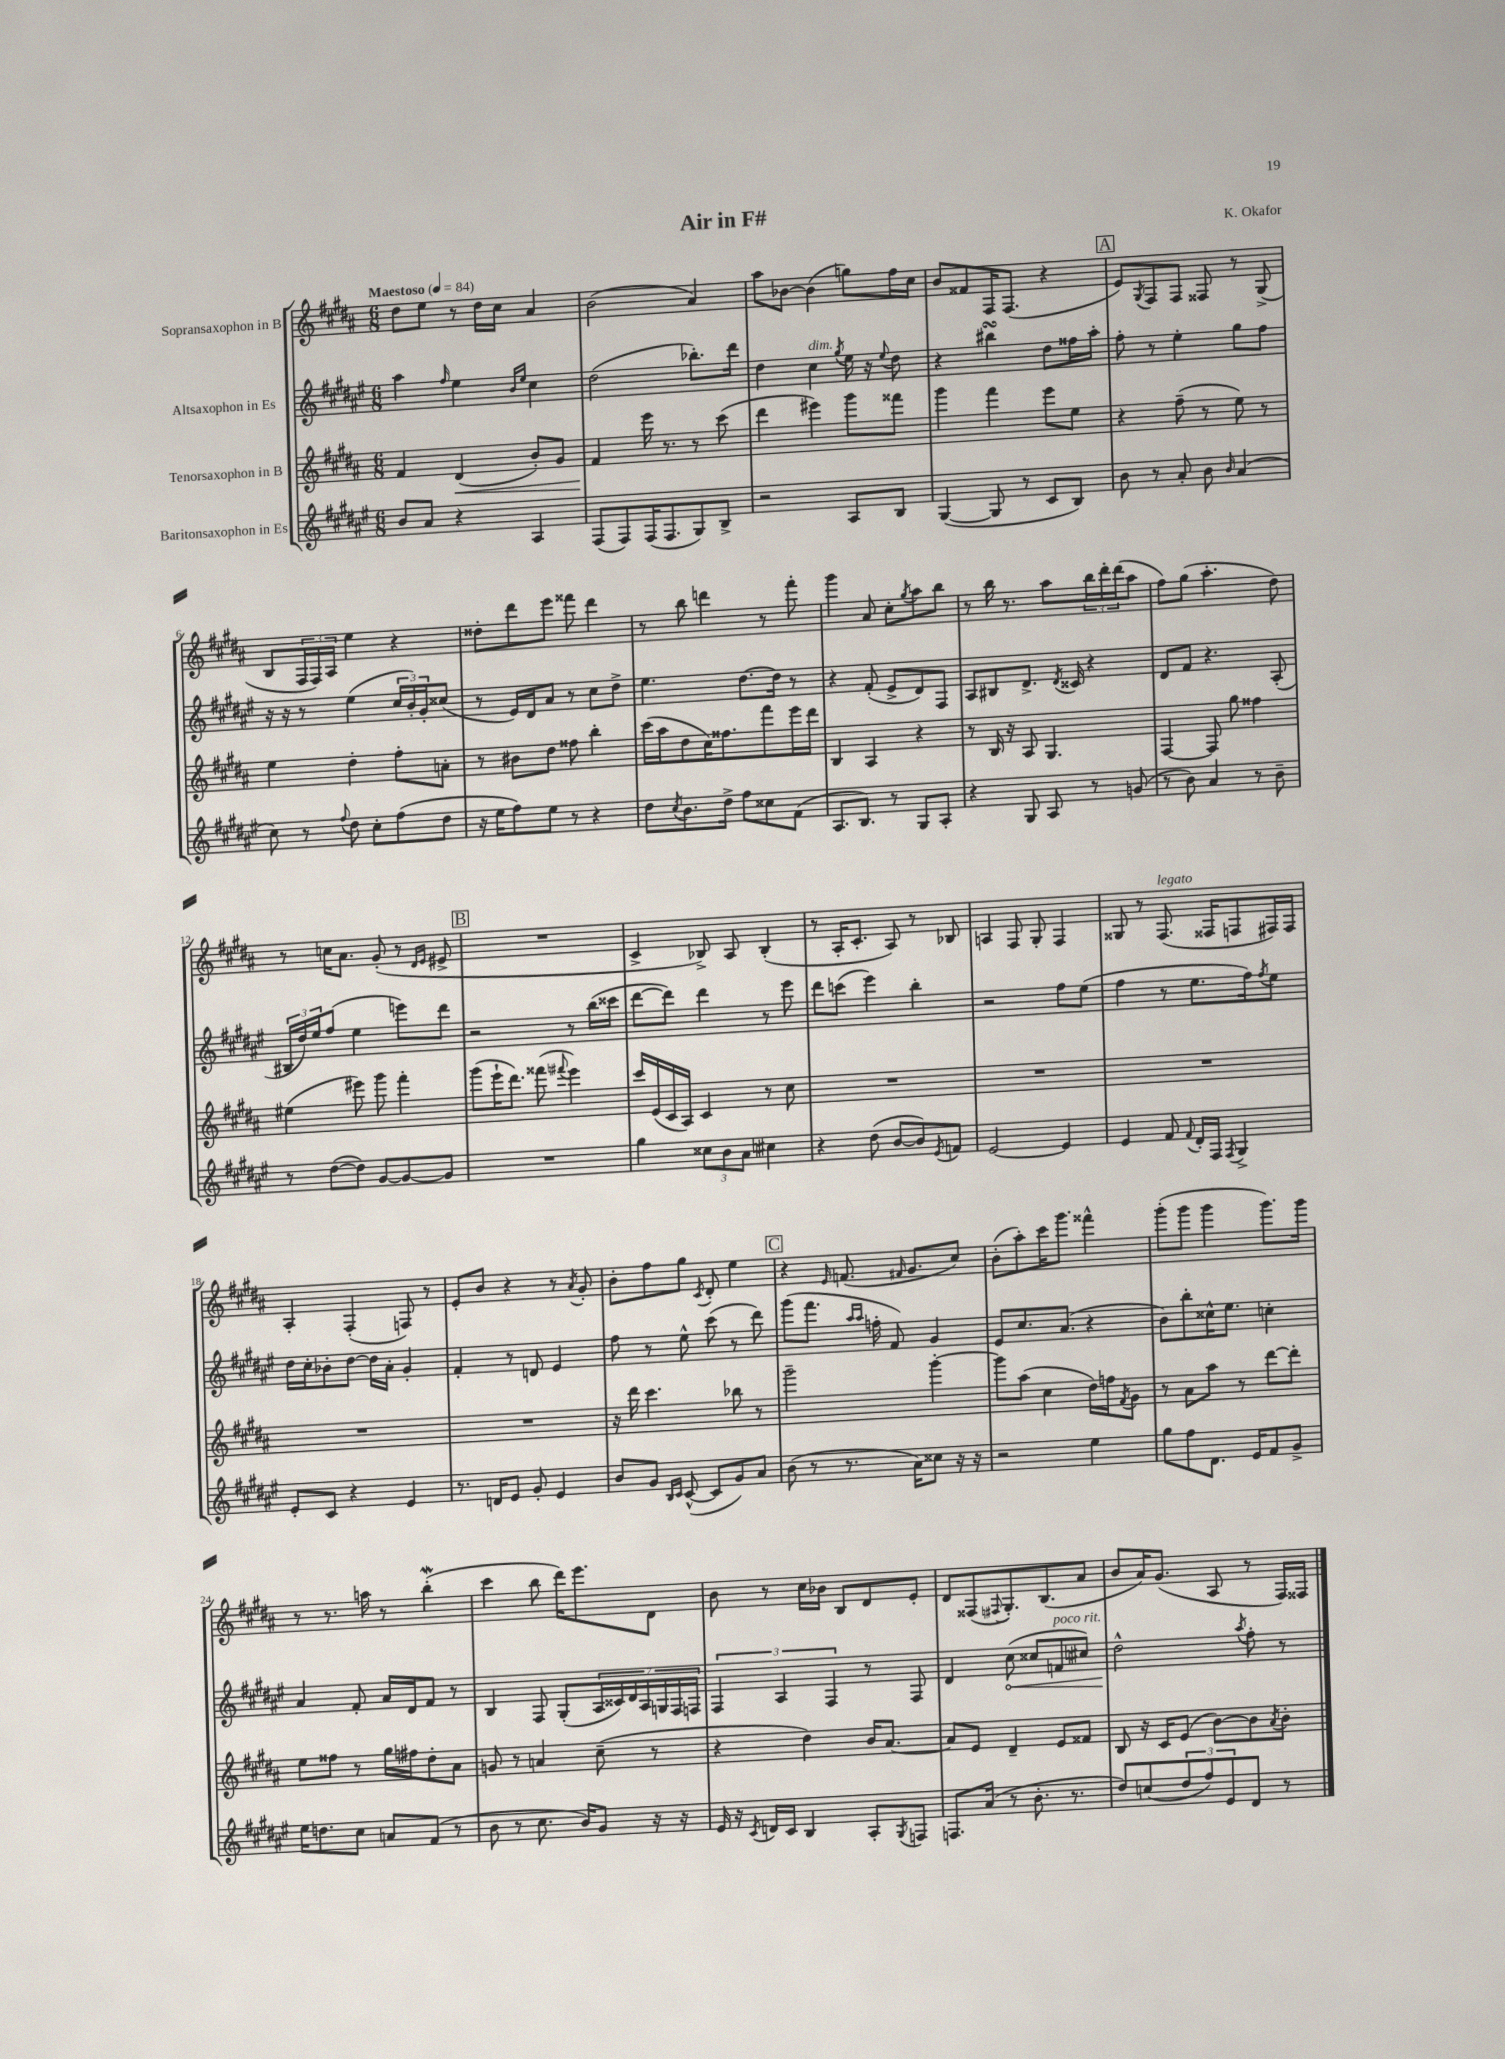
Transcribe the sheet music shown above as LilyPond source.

\header { title = "Air in F#" composer = "K. Okafor" }
<<
\new StaffGroup <<
\new Staff = "s0" \with { instrumentName = "Sopransaxophon in B" } {
    \clef treble \key b \major \numericTimeSignature \time 6/8 \tempo "Maestoso" 4 = 84
    dis''8 e''8 r8 dis''16 cis''16 ais'4 |
    b'2( ais'4) |
    ais''8 bes'8~ bes'4( g''8) fis''16 cis''16 |
    b'8 fisis'8 fis16 fis8.( r4 |
    \mark \markup { \box "A" } e'8) \acciaccatura { gis8 } fis8 fis8 fisis8 r8 gis8->( |
    b8 \tuplet 3/2 { fis16 fis16) ais16 } e''4 r4 |
    disis''8-. dis'''8 e'''8 fisis'''8 dis'''4 |
    r8 b''8 d'''4 r8 fis'''8-. |
    gis'''4 ais'8 cis''8-. \acciaccatura { gis''8 } ais''8 b''8 |
    r8 b''16 r8. ais''8 \tuplet 3/2 { b''16 dis'''16-. dis'''16( } ais''8 |
    fis''8) gis''8( ais''4.-. dis''8) |
    r8 c''16 ais'8. gis'8-.( r8 \grace { dis'16 e'16 } eis'8-> |
    \mark \markup { \box "B" } R2. |
    cis'4-> bes8->) ais8 bes4-.( |
    r8 ais16-. cis'8.-. ais8) r8 bes8 |
    a4 fis8 gis8-. fis4 |
    gisis8 r8 fis8.^\markup { \italic "legato" }( fisis16 f8 fis16) fis16 |
    ais4-. fis4-.( f8) r8 |
    e'8-. b'8 r4 r8 \acciaccatura { ais'8 } gis'8-. |
    b'8-. fis''8 gis''8 \acciaccatura { cis'8 } dis'8-. e''4 |
    \mark \markup { \box "C" } r4 \grace { e'16 } f'8.( \grace { fis'16 } gis'8. cis''8) |
    b'8-.( ais''8-.) cis'''16 gis'''8. fisis'''4-^ |
    gis'''8-.( gis'''8 gis'''4 gis'''8.) gis'''16 |
    r8 r8. a''16 r8 b''4-.\mordent( |
    cis'''4 b''8 dis'''16) e'''8. dis'8 |
    b'8 r8 cis''16 bes'16 b8 dis'8 e'8-. |
    dis'8 fisis8( \appoggiatura { fis8 } gis8.-.) b8.( ais'8 |
    b'8 ais'16) gis'8.( ais8 r8 fis16) fisis16 \bar "|." |
}
\new Staff = "s1" \with { instrumentName = "Altsaxophon in Es" } {
    \clef treble \key fis \major \numericTimeSignature \time 6/8
    ais''4 \grace { fis''16 } eis''4 \grace { b'16 eis''16 } cis''4 |
    dis''2( bes''8.-.) dis'''16 |
    dis''4 cis''4^\markup { \italic "dim." } \acciaccatura { gis''8 } eis''16 r16 \appoggiatura { eis''8 } dis''8 |
    r4 bis''4\turn dis''8 fisis''16 ais''16-. |
    \mark \markup { \box "A" } fis''8-. r8 eis''4-. gis''8 fis''8 |
    r16 r16 r8 eis''4( \tuplet 3/2 { cis''16 b'16-.) gis'16-. } cisis''8( |
    r8 eis'16) dis'16 ais'8 r8 cis''8 dis''8-> |
    eis''4. dis''8.~ dis''16 r8 |
    r4 fis'8-.( eis'8-> dis'8) fis8 |
    ais8 bis8 dis'8.-> \acciaccatura { dis'8 } cisis'16 r4 |
    dis'8 fis'8 r4. ais8-.( |
    \tuplet 3/2 { bis16 dis''16) eis''16 } fis''8( eis''4 e'''8) dis'''8 |
    \mark \markup { \box "B" } r2 r8 b''16( cisis'''16 |
    dis'''8~ dis'''8) dis'''4 r8 eis'''8 |
    dis'''8 c'''8( eis'''4) b''4-. |
    r2 fis''8 eis''8( |
    fis''4 r8 eis''8. fis''16) \acciaccatura { fis''8 } eis''8 |
    dis''16 cis''16-. bes'8-. dis''8~ dis''16 ais'16-. gis'4-. |
    fis'4-. r8 d'8 eis'4 |
    fis''8 r8 eis''8-^ cis'''8( r8 dis'''8) |
    \mark \markup { \box "C" } gis'''8( fis'''8. \grace { ais''16 ais''16 } f''16-. fis'8) gis'4 |
    eis'8 cis''8. ais'8.( r4 |
    b'8) b''8-. cisis''16-^ eis''8. c''4-. |
    ais'4 fis'8-. ais'16 dis'16 fis'8 r8 |
    b4 fis8 gis8-.( \tuplet 7/4 { ais16 cisis'16) dis'16 ais16 g16 fis16 f16 } |
    \tuplet 3/2 { fis4 ais4 fis4 } r8 fis8 |
    dis'4 \once \override Hairpin.circled-tip = ##t cis''8\<( cisis''8 f'8^\markup { \italic "poco rit." } cis''8) |
    dis''2-^\! \acciaccatura { ais''8 } fis''8-. r8 \bar "|." |
}
\new Staff = "s2" \with { instrumentName = "Tenorsaxophon in B" } {
    \clef treble \key b \major \numericTimeSignature \time 6/8
    fis'4 dis'4\<( b'8-.) gis'8 |
    fis'4\! e'''16 r8. r8 cis'''8( |
    dis'''4 eis'''4) gis'''8 fisis'''8 |
    gis'''4 fis'''4 e'''8 e''8 |
    \mark \markup { \box "A" } r4 fis''8--( r8 e''8) r8 |
    e''4 dis''4-. fis''8-. a'8-. |
    r8 bis'8 dis''8 fisis''8 b''4-. |
    cis'''16( ais''16 dis''8 cis''16) fisis''8. fis'''8 e'''16 dis'''16 |
    b4 ais4 r4 |
    r8 b16 r16 ais8 gis4. |
    fis4~ fis8 gis''8 fisis''4 |
    eis''4( eis'''8) gis'''8 fis'''4-. |
    \mark \markup { \box "B" } gis'''8( e'''16-! dis'''8.) fisis'''8( \appoggiatura { fis'''8 } e'''4) |
    cis'''16 e'16( cis'16 ais16) cis'4 r8 cis''8 |
    R2. |
    R2. |
    R2. |
    R2. |
    R2. |
    r16 dis'''16 cis'''4. bes''8 r8 |
    \mark \markup { \box "C" } gis'''2-- gis'''4~-. |
    gis'''8 ais''8( cis''4 dis''16) f''16 \acciaccatura { fis'8 } gis'8 |
    r8 ais'8 ais''8 r8 dis'''8~ dis'''8-. |
    e''8 fisis''8 r8 gis''16 fis''16 dis''8-. ais'8 |
    g'8 r8 a'4 cis''8--( r8 |
    r4 dis''4) b'16 ais'8.~ |
    ais'8 e'8 dis'4-- e'8 fisis'8 |
    b8 r16 cis'16 e'8( b'8~) b'8 \acciaccatura { ais'8 } b'8-. \bar "|." |
}
\new Staff = "s3" \with { instrumentName = "Baritonsaxophon in Es" } {
    \clef treble \key fis \major \numericTimeSignature \time 6/8
    b'8 ais'8 r4 ais4 |
    fis8( fis8) fis16( fis8. gis8) b8-> |
    r2 ais8 b8 |
    gis4~( gis8 r8 cis'8 b8) |
    \mark \markup { \box "A" } b'8 r8 ais'8-. b'8 \grace { b'16 } ais'4( |
    cis''8) r8 \appoggiatura { fis''8 } dis''8 cis''8-. fis''8( dis''8 |
    r16 eis''16 fis''8) eis''8 r8 r4 |
    dis''8 \acciaccatura { cis''8 } b'8. dis''16-> fis''8 cisis''8 fis'8( |
    ais8. b8.) r8 gis8 ais8-. |
    r4 gis8 ais8 r8 g'8( |
    r8 b'8) ais'4 r8 b'8-- |
    r8 dis''8~( dis''8) gis'8~ gis'8~ gis'8 |
    \mark \markup { \box "B" } R2. |
    gis''4 \tuplet 3/2 { cisis''8 b'8 ais'8 } cis''4 |
    r4 dis''8( b'8~ b'8) \acciaccatura { eis'8 } f'8 |
    eis'2~ eis'4 |
    eis'4 fis'8 \appoggiatura { fis'8 } dis'16-. fis16 \acciaccatura { fis8 } gis4-> |
    eis'8-. cis'8 r4 eis'4 |
    r8. d'16 eis'8 gis'8-. eis'4 |
    b'8 gis'8 \grace { b16 cis'16 } cis'8~-^( cis'8 gis'8) ais'8 |
    \mark \markup { \box "C" } b'8( r8 r8. ais'16) cisis''8 r16 r16 |
    r2 eis''4 |
    gis''8 fis''8 dis'8. eis'16 fis'8 gis'8-> |
    eis''16 d''8. cis''8 a'8 fis'8( r8 |
    b'8 r8 cis''8. b'16) gis'8 r16 r16 |
    eis'16 r16 \acciaccatura { cis'8 } d'16 cis'16 b4 ais8-. \acciaccatura { gis8 } f8 |
    f8. ais'16( r8 b'8.-. r8. |
    dis''8) c''8( \tuplet 3/2 { dis''8 fis''8) eis'8 } dis'8 r8 \bar "|." |
}
>>
>>
